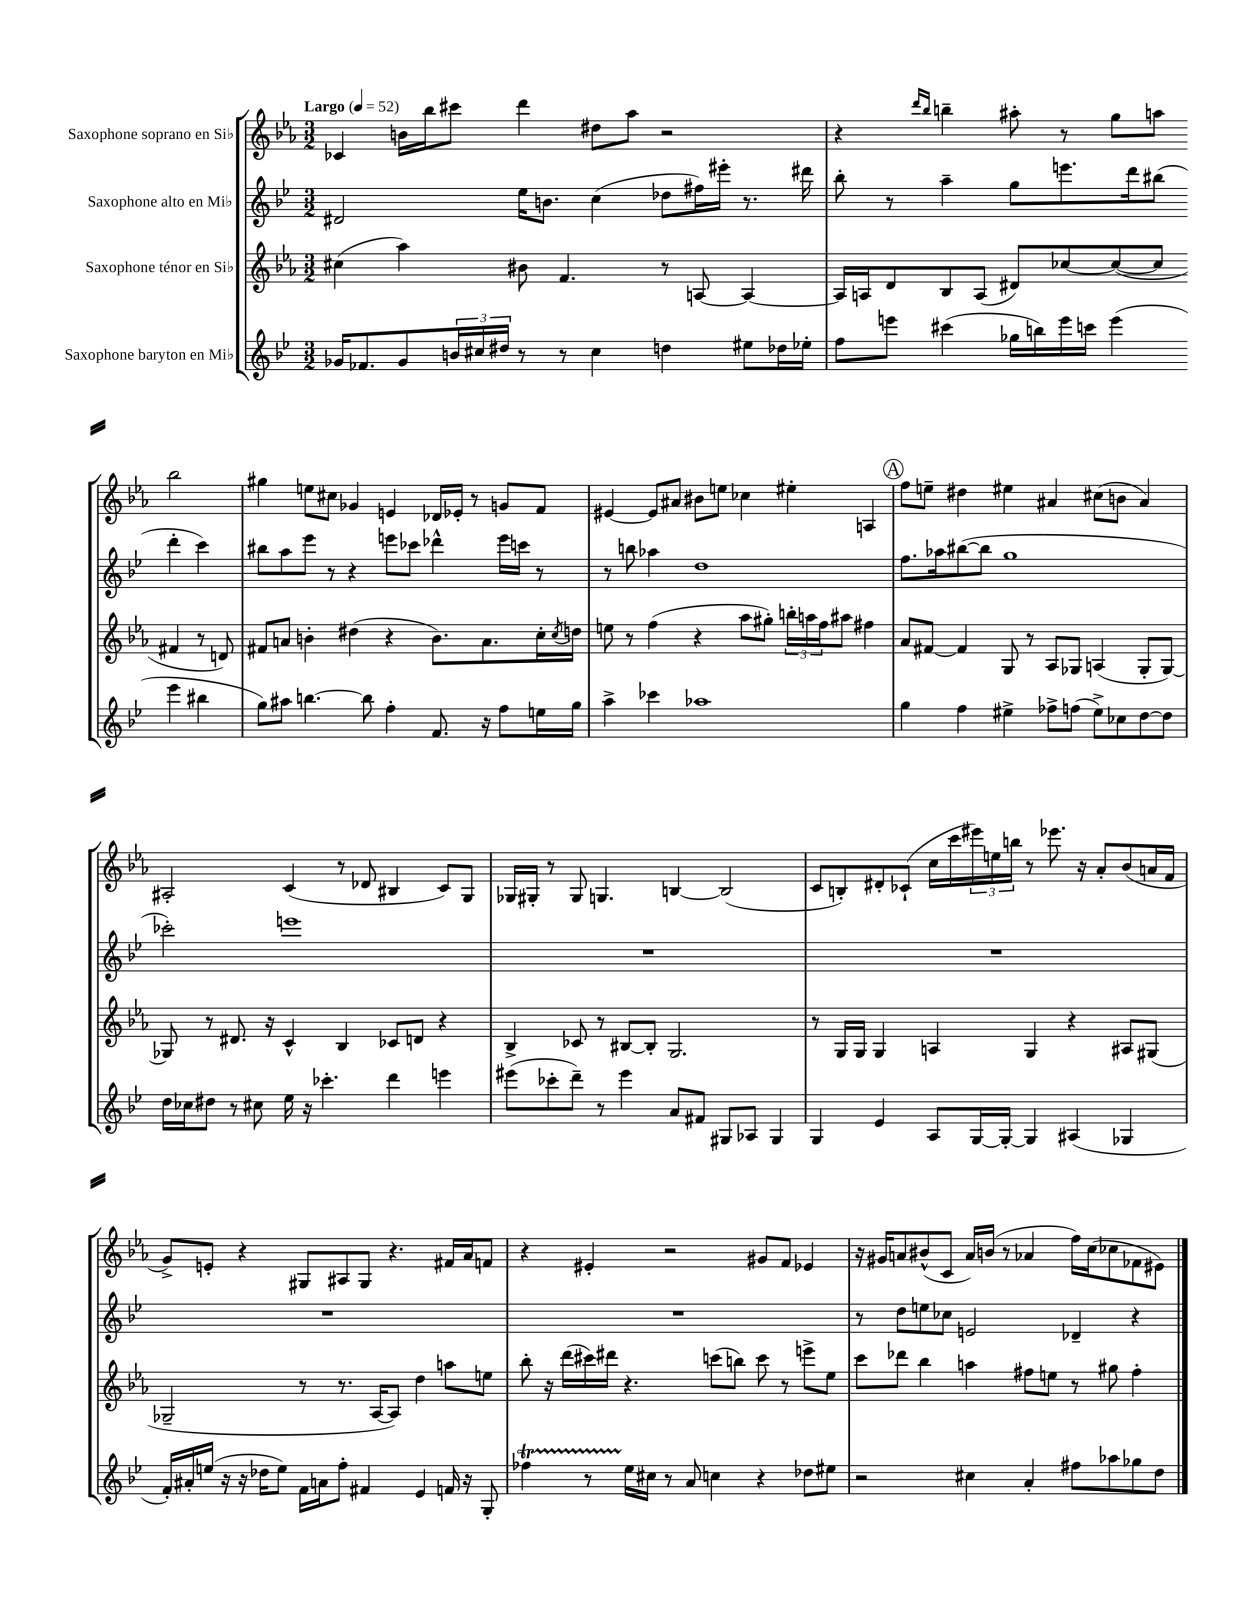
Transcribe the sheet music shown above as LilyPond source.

<<
\new StaffGroup <<
\new Staff = "s0" \with { instrumentName = "Saxophone soprano en Sib" } {
    \clef treble \key ees \major \numericTimeSignature \time 3/2 \tempo "Largo" 4 = 52
    ces'4 b'16 bes''16 cis'''8 d'''4 dis''8 aes''8 r2 |
    r4 \grace { d'''16 bes''16 } b''4-- ais''8-. r8 g''8 a''8 b''2 |
    gis''4 e''8 cis''8 ges'4 e'4 des'16 ees'16-. r8 g'8 f'8 |
    eis'4~ eis'8 ais'8 bis'8 e''8 ces''4 eis''4-. a4 |
    \mark \markup { \circle "A" } f''8 e''8-- dis''4 eis''4 ais'4 cis''8( b'8 ais'4) |
    ais2-. c'4( r8 des'8 bis4 c'8) g8 |
    ges16 gis16-. r8 gis8 g4. b4~ b2( |
    c'8 b8-.) dis'8-. ces'8-!( c''16 c'''16 \tuplet 3/2 { eis'''16) e''16 b''16 } r8 ees'''8. r16 aes'8-. bes'8( a'16 f'16 |
    g'8->) e'8-. r4 gis8 ais8 gis8 r4. fis'16 aes'16 f'8 |
    r4 eis'4-. r2 gis'8 f'8 ees'4 |
    r16 gis'16 a'8 bis'8-^( c'8 a'16) b'16( r8 aes'4 f''16) c''16( ces''8 fes'8 eis'8) \bar "|." |
}
\new Staff = "s1" \with { instrumentName = "Saxophone alto en Mib" } {
    \clef treble \key bes \major \numericTimeSignature \time 3/2
    dis'2 ees''16 b'8. c''4( des''8 fis''16) eis'''16-. r8. dis'''16 |
    bes''8-. r8 a''4-- g''8 e'''8. d'''16 bis''8( d'''4-. c'''4) |
    bis''8 a''8 ees'''8 r8 r4 e'''8 ces'''8 des'''4-^ e'''16 c'''16 r8 |
    r8 b''8 aes''4 d''1 |
    \mark \markup { \circle "A" } f''8. aes''16 bis''8~( bis''8 g''1 |
    ces'''2-.) e'''1 |
    R1. |
    R1. |
    R1. |
    R1. |
    r8 d''8 e''8 ces''8 e'2 des'4-- r4 \bar "|." |
}
\new Staff = "s2" \with { instrumentName = "Saxophone ténor en Sib" } {
    \clef treble \key ees \major \numericTimeSignature \time 3/2
    cis''4( aes''4) bis'8 f'4. r8 a8~ a4~ |
    a16 a16 d'8 bes8 a8( dis'8) ces''8~ ces''8~( ces''8 fis'4 r8 d'8) |
    fis'8 a'8 b'4-. dis''4( r4 b'8.) a'8. c''16-. \acciaccatura { c''8 } d''16 |
    e''8 r8 f''4( r4 aes''8 gis''8-.) \tuplet 3/2 { b''16-. a''16 f''16 } ais''8 fis''4 |
    \mark \markup { \circle "A" } aes'8 fis'8~ fis'4 g8 r8 aes8 ges8 a4( ges8-. ges8~) |
    ges8 r8 dis'8. r16 c'4-^ bes4 ces'8 d'8 r4 |
    bes4-> ces'8 r8 bis8~ bis8-. g2. |
    r8 g16 g16 g4 a4 g4 r4 ais8 gis8( |
    ges2-- r8 r8. aes16~ aes8) d''4 a''8 e''8 |
    bes''8-. r16 d'''16( cis'''16) dis'''16 r4. c'''8( b''8) c'''8 r8 e'''8-> ees''8 |
    c'''8 des'''8 bes''4 a''4 fis''8 e''8 r8 gis''8 fis''4-. \bar "|." |
}
\new Staff = "s3" \with { instrumentName = "Saxophone baryton en Mib" } {
    \clef treble \key bes \major \numericTimeSignature \time 3/2
    ges'16 fes'8. ges'8 \tuplet 3/2 { b'16 cis''16 dis''16 } r8 r8 cis''4 d''4 eis''8 des''16 ees''16-. |
    f''8 e'''8 cis'''4( ges''16 b''16) e'''16 c'''16 e'''4( e'''4 bis''4 |
    g''8) ais''8 b''4.~ b''8 f''4-. f'8. r16 f''8 e''16 g''16 |
    a''4-> ces'''4 aes''1 |
    \mark \markup { \circle "A" } g''4 f''4 eis''4-> fes''8-> f''8( eis''8->) ces''8 d''8~ d''8 |
    d''16 ces''16 dis''8 r8 cis''8 ees''16 r16 ces'''4.-. d'''4 e'''4 |
    eis'''8( ces'''8-. d'''8--) r8 eis'''4 a'8 fis'8 gis8 aes8 gis4 |
    g4 ees'4 a8 g16~ g16~-. g4 ais4( ges4 |
    f'16-.) ais'16-. e''16( r16 r16 des''16 e''8) f'16 a'16 f''8-. fis'4 ees'4 f'16 r16 g8-. |
    fes''4\startTrillSpan r8 ees''16\stopTrillSpan cis''16 r8 a'8 c''4 r4 des''8 eis''8 |
    r2 cis''4 a'4-. fis''8 aes''8 ges''8 d''8 \bar "|." |
}
>>
>>
\layout { \context { \Score \remove "Bar_number_engraver" } }
